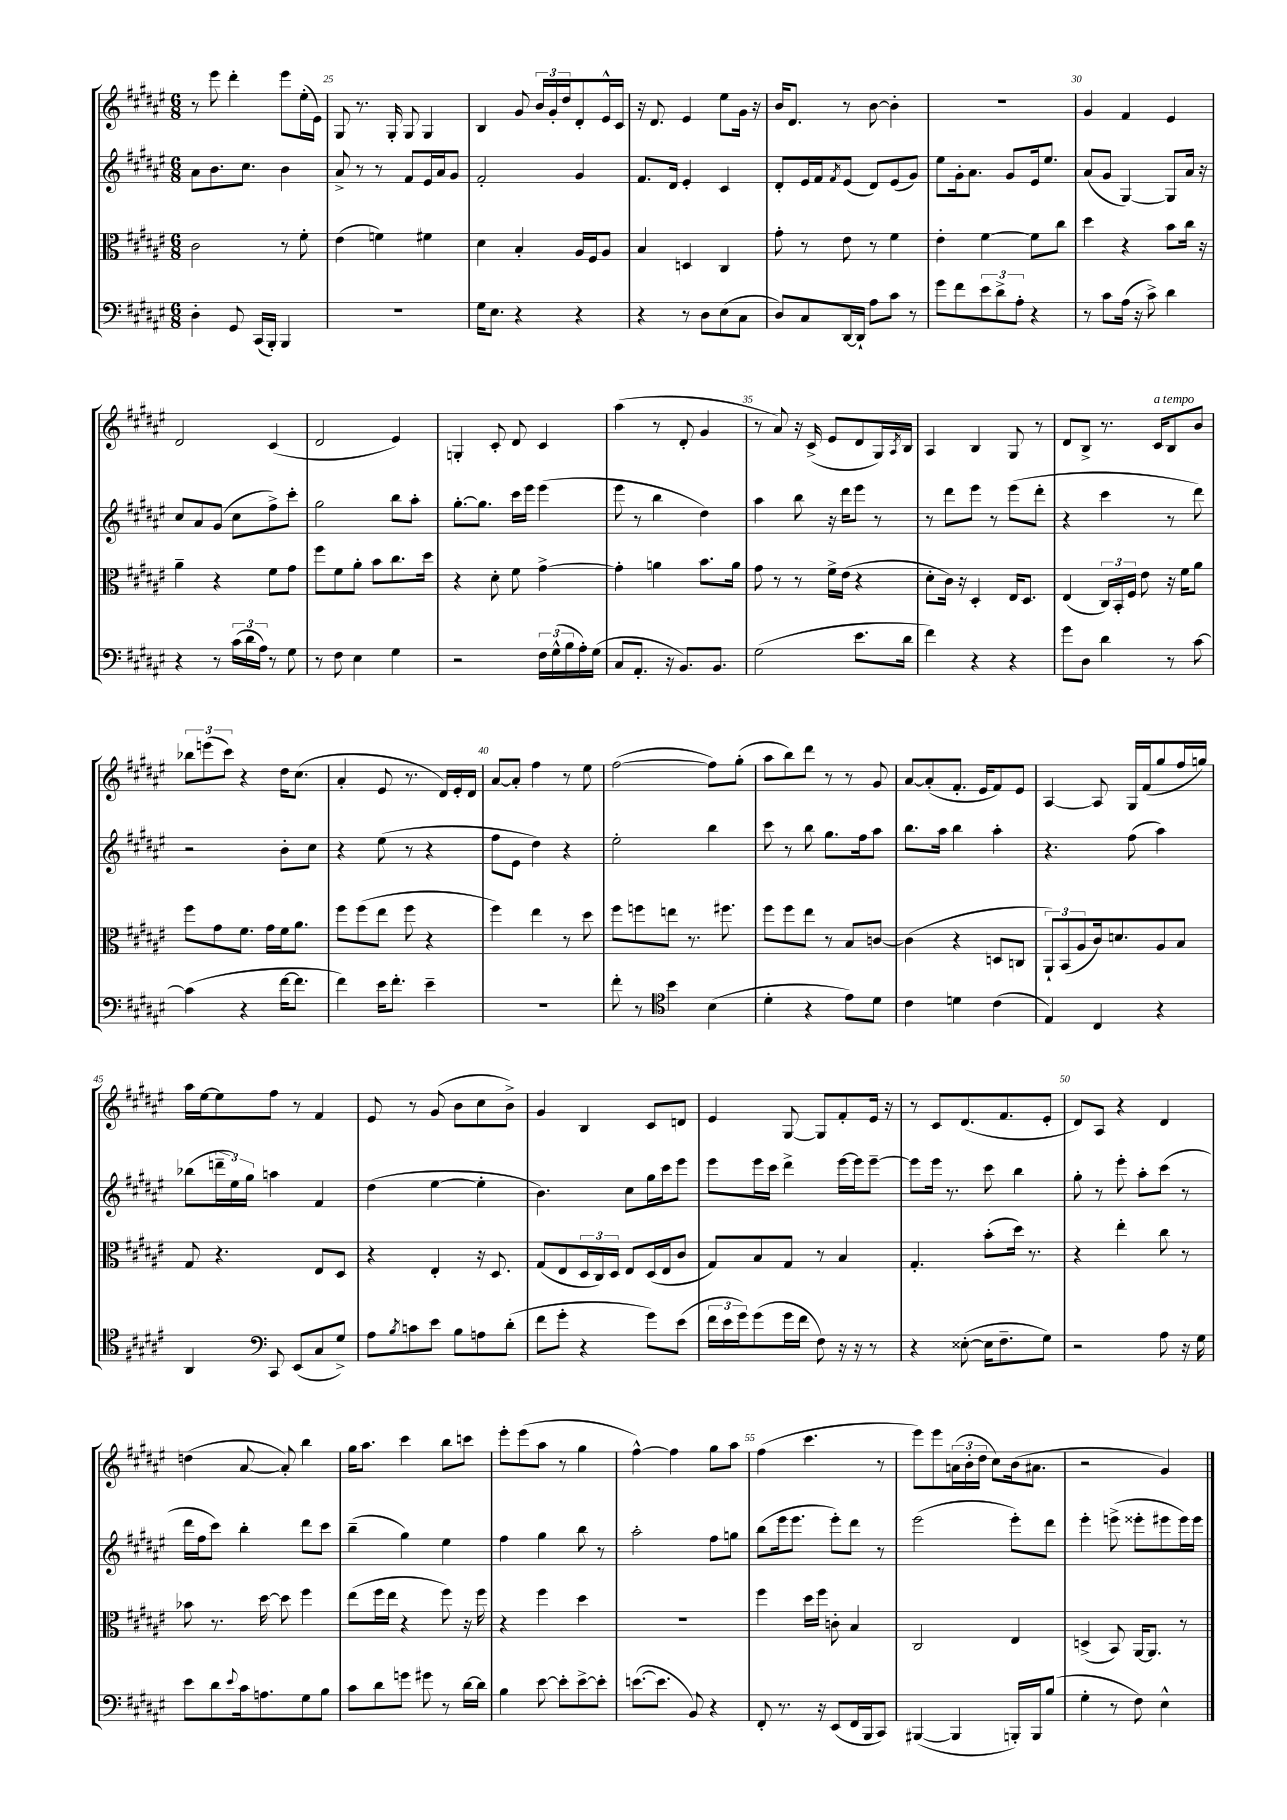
<<
\new StaffGroup <<
\new Staff = "s0" {
    \clef treble \key fis \major \numericTimeSignature \time 6/8
    r8 eis'''8 dis'''4-. eis'''8 eis''16-.( eis'16) |
    gis8 r8. gis16-. gis8 gis4 |
    b4 gis'8 \tuplet 3/2 { b'16 gis'16-. dis''16 } dis'8-. eis'16-^ cis'16 |
    r16 dis'8. eis'4 eis''8 gis'16 r16 |
    b'16 dis'8. r8 b'8~ b'4-. |
    R2. |
    gis'4 fis'4 eis'4 |
    dis'2 cis'4( |
    dis'2 eis'4) |
    g4-. cis'8-. dis'8 cis'4 |
    ais''4( r8 dis'8-. gis'4 |
    r8 ais'8) r16 cis'16->( eis'8 dis'8 gis16) \acciaccatura { ais8 } b16 |
    ais4 b4 gis8 r8 |
    dis'8 b8-> r8. cis'16^\markup { \italic "a tempo" } b8 b'8 |
    \tuplet 3/2 { bes''8 e'''8( cis'''8) } r4 dis''16 cis''8.( |
    ais'4-. eis'8 r8. dis'16) eis'16-. dis'16 |
    ais'8~ ais'8-. fis''4 r8 eis''8 |
    fis''2~( fis''8) gis''8-.( |
    ais''8 b''8) dis'''8 r8 r8 gis'8 |
    ais'8~ ais'8-.( fis'8.-. eis'16 fis'8) eis'8 |
    ais4~ ais8 gis16 fis'16( gis''8 fis''16 g''16) |
    ais''16 eis''16~ eis''8 fis''8 r8 fis'4 |
    eis'8 r8 gis'8( b'8 cis''8 b'8->) |
    gis'4 b4 cis'8 d'8 |
    eis'4 gis8~ gis8 fis'8-. eis'16 r16 |
    r8 cis'8 dis'8.( fis'8. eis'8-. |
    dis'8) ais8 r4 dis'4 |
    d''4( ais'8~ ais'8-.) b''4 |
    gis''16 ais''8. cis'''4 b''8 c'''8 |
    eis'''8-. eis'''8( ais''8 r8 gis''4 |
    fis''4~-^) fis''4 gis''8 ais''8 |
    fis''4( cis'''4. r8 |
    eis'''8) eis'''8 \tuplet 3/2 { a'16( b'16-. dis''16 } cis''8) b'16( ais'8. |
    r2 gis'4) \bar "|." |
}
\new Staff = "s1" {
    \clef treble \key fis \major \numericTimeSignature \time 6/8
    ais'8 b'8. cis''8. b'4 |
    ais'8-> r8 r8 fis'8 eis'16 ais'16 gis'8 |
    fis'2-. gis'4 |
    fis'8. dis'16 eis'4-. cis'4 |
    dis'8-. eis'16 fis'16 \acciaccatura { fis'8 } eis'8( dis'8) eis'8( gis'8) |
    eis''8 gis'16-. ais'8. gis'8 eis'16 eis''8. |
    ais'8( gis'8 gis4~) gis8 ais'16 r16 |
    cis''8 ais'8 gis'8( cis''8 fis''8->) cis'''8-. |
    gis''2 b''8 ais''8-. |
    gis''8.~-. gis''8. cis'''16 eis'''16 eis'''4( |
    eis'''8 r8 b''4 dis''4) |
    ais''4 b''8 r16 dis'''16 eis'''8 r8 |
    r8 dis'''8 eis'''8 r8 eis'''8( dis'''8-. |
    r4 cis'''4 r8 dis'''8) |
    r2 b'8-. cis''8 |
    r4 eis''8( r8 r4 |
    fis''8 eis'8 dis''4) r4 |
    eis''2-. b''4 |
    cis'''8 r8 b''8 gis''8. fis''16 ais''8 |
    b''8. ais''16 b''4 ais''4-. |
    r4. fis''8( ais''4) |
    bes''8( \tuplet 3/2 { d'''16-- eis''16) gis''16 } a''4 fis'4 |
    dis''4( eis''4~ eis''4-. |
    b'4.) cis''8 gis''16 cis'''16 eis'''8 |
    eis'''8 eis'''16 cis'''16 dis'''4-> eis'''16~ eis'''16 eis'''8~-- |
    eis'''8 eis'''16 r8. cis'''8 b''4 |
    gis''8-. r8 eis'''8-. ais''8-. cis'''8( r8 |
    dis'''16 fis''16 cis'''8) b''4-. dis'''8 cis'''8 |
    b''4--( gis''4) eis''4 |
    fis''4 gis''4 b''8 r8 |
    ais''2-. fis''8 g''8 |
    b''8( eis'''16 eis'''8. eis'''8-.) dis'''8 r8 |
    eis'''2( eis'''8-.) dis'''8 |
    eis'''4-. e'''8->( eisis'''8-. eis'''8 eis'''16) eis'''16 \bar "|." |
}
\new Staff = "s2" {
    \clef alto \key fis \major \numericTimeSignature \time 6/8
    cis'2 r8 fis'8-. |
    eis'4( f'4) fis'4 |
    dis'4 b4-. ais16 fis16 ais8 |
    b4 d4 cis4 |
    gis'8-. r8 eis'8 r8 fis'4 |
    eis'4-. fis'4~ fis'8 cis''8 |
    dis''4 r4 b'8 cis''16 r16 |
    ais'4-- r4 fis'8 gis'8 |
    fis''8 fis'8 ais'8-. b'8 cis''8. dis''16 |
    r4 dis'8-. fis'8 gis'4~-> |
    gis'4-. a'4 b'8. a'16 |
    gis'8 r8 r8 fis'16-> eis'16( r4 |
    dis'8-. cis'16) r16 dis4-. eis16 dis8. |
    eis4( \tuplet 3/2 { cis16) b,16-. fis16 } eis'8 r16 fis'16 ais'8 |
    fis''8 gis'8 fis'8. gis'16 fis'16 ais'8. |
    fis''8 fis''8( eis''8 fis''8 r4 |
    fis''4) eis''4 r8 dis''8 |
    fis''8 f''8 e''8 r8. fis''8. |
    fis''8 fis''8 eis''8 r8 b8 c'8~ |
    c'4( r4 d8 c8 |
    \tuplet 3/2 { ais,8-!) b,8( ais8 } cis'16) d'8. ais8 b8 |
    gis8 r4. eis8 dis8 |
    r4 eis4-. r16 dis8. |
    gis8( eis8 \tuplet 3/2 { dis16 cis16) dis16 } eis8 dis16( eis16 cis'8 |
    gis8) b8 gis8 r8 b4 |
    gis4.-. b'8-.( dis''16) r8. |
    r4 eis''4-. cis''8 r8 |
    bes'8 r8. dis''16~ dis''8 fis''4 |
    eis''8( fis''16 eis''16 r4 fis''8) r16 fis''16 |
    r4 fis''4 dis''4 |
    R2. |
    fis''4 dis''16 fis''16 c'8-. b4 |
    cis2 eis4 |
    d4->( b,8) ais,16~ ais,8. r8 \bar "|." |
}
\new Staff = "s3" {
    \clef bass \key fis \major \numericTimeSignature \time 6/8
    dis4-. gis,8 cis,16( b,,16-.) b,,4 |
    R2. |
    gis16 eis8. r4 r4 |
    r4 r8 dis8 eis8( cis8 |
    dis8) cis8 dis,16~ dis,16-! ais8 cis'8 r8 |
    gis'8 fis'8 \tuplet 3/2 { eis'8 dis'8-> ais8-. } r4 |
    r8 cis'8 ais16( r16 cis'8->) dis'4 |
    r4 r8 \tuplet 3/2 { cis'16( dis'16 ais16) } r8 gis8 |
    r8 fis8 eis4 gis4 |
    r2 \tuplet 3/2 { fis16 gis16-^( b16 } ais16-.) gis16( |
    cis8 ais,8.-. r16 b,8.) b,8. |
    gis2( eis'8. dis'16 |
    fis'4) r4 r4 |
    gis'8 dis8 dis'4 r8 cis'8~ |
    cis'4( r4 fis'16~ fis'8. |
    fis'4) eis'16 fis'8.-. eis'4-- |
    R2. |
    fis'8-. r8 \clef tenor b'4 b4( |
    dis'4-. r4 eis'8) dis'8 |
    cis'4 d'4 cis'4( |
    eis4) cis4 r4 |
    ais,4 \clef bass cis,8 eis,8( cis8 gis8->) |
    ais8 \acciaccatura { b8 } c'8 eis'8 b8 a8 dis'8-.( |
    fis'8 gis'8-. r4 gis'8) eis'8( |
    \tuplet 3/2 { fis'16 eis'16 gis'16) } gis'8( gis'16 fis'16 fis8) r16 r16 r8 |
    r4 eisis8~-.( eisis16 fis8.-- gis8) |
    r2 ais8 r16 gis16 |
    eis'8 dis'8 \appoggiatura { eis'8 } cis'16 a8. gis8 b8 |
    cis'8 dis'8 g'8 gis'8 r8 dis'16~ dis'16 |
    b4 eis'8~ eis'8-. eis'8~-> eis'8-. |
    e'8.~( e'8. b,8) r4 |
    fis,8-. r8. r16 eis,8( fis,16 b,,16 cis,8) |
    bis,,4~( bis,,4 b,,16-.) b,,16 b8( |
    gis4-. r8 fis8) eis4-^ \bar "|." |
}
>>
>>
\layout { \context { \Score currentBarNumber = #24 \override BarNumber.break-visibility = ##(#f #t #t) barNumberVisibility = #(every-nth-bar-number-visible 5) } }
